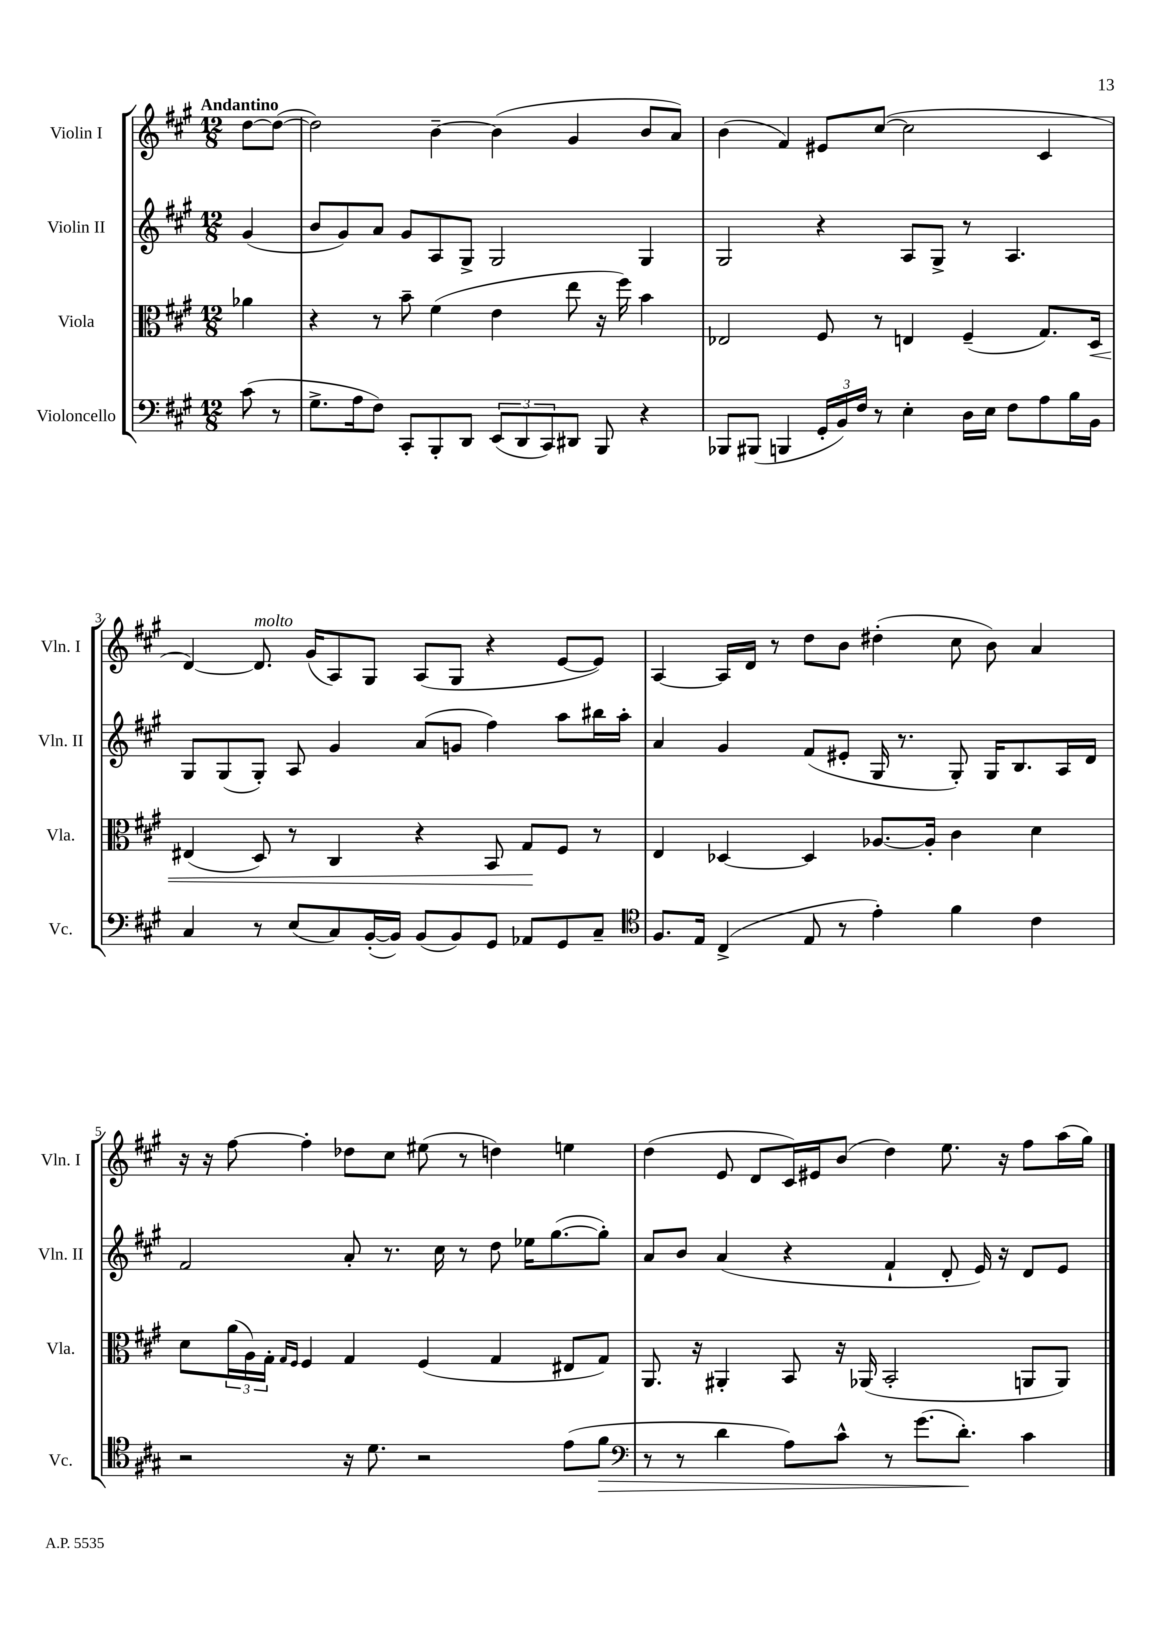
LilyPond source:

<<
\new StaffGroup <<
\new Staff = "s0" \with { instrumentName = "Violin I" shortInstrumentName = "Vln. I" } {
    \clef treble \key a \major \numericTimeSignature \time 12/8 \partial 4 \tempo "Andantino"
    d''8~ d''8~( |
    d''2) b'4~-- b'4( gis'4 b'8 a'8) |
    b'4( fis'4) eis'8 cis''8~( cis''2 cis'4 |
    d'4~) d'8.^\markup { \italic "molto" } gis'16( a8) gis8 a8( gis8 r4 e'8~ e'8) |
    a4~ a16 d'16 r8 d''8 b'8 dis''4-.( cis''8 b'8) a'4 |
    r16 r16 fis''8~ fis''4-. des''8 cis''8 eis''8( r8 d''4) e''4 |
    d''4( e'8 d'8 cis'16) eis'16 b'8( d''4) e''8. r16 fis''8 a''16( gis''16) \bar "|." |
}
\new Staff = "s1" \with { instrumentName = "Violin II" shortInstrumentName = "Vln. II" } {
    \clef treble \key a \major \numericTimeSignature \time 12/8 \partial 4
    gis'4( |
    b'8 gis'8) a'8 gis'8 a8 gis8-> gis2 gis4 |
    gis2 r4 a8 gis8-> r8 a4. |
    gis8 gis8( gis8-.) a8 gis'4 a'8( g'8 fis''4) a''8 bis''16 a''16-. |
    a'4 gis'4 fis'8( eis'8-. gis16 r8. gis8-.) gis16 b8. a16 d'16 |
    fis'2 a'8-. r8. cis''16 r8 d''8 ees''16 gis''8.~( gis''8-.) |
    a'8 b'8 a'4( r4 fis'4-! d'8-. e'16) r16 d'8 e'8 \bar "|." |
}
\new Staff = "s2" \with { instrumentName = "Viola" shortInstrumentName = "Vla." } {
    \clef alto \key a \major \numericTimeSignature \time 12/8 \partial 4
    aes'4 |
    r4 r8 b'8-- fis'4( e'4 e''8 r16 fis''16) b'4 |
    ees2 fis8 r8 e4 fis4--( gis8.) d16\< |
    eis4( d8) r8 cis4 r4 b,8 gis8\! fis8 r8 |
    e4 des4~ des4 aes8.~ aes16-. cis'4 d'4 |
    d'8 \tuplet 3/2 { a'16( a16) gis16-. } \grace { gis16 fis16 } fis4 gis4 fis4( gis4 eis8 gis8) |
    a,8. r16 ais,4-. b,8 r16 aes,16( b,2-. a,8 a,8) \bar "|." |
}
\new Staff = "s3" \with { instrumentName = "Violoncello" shortInstrumentName = "Vc." } {
    \clef bass \key a \major \numericTimeSignature \time 12/8 \partial 4
    cis'8( r8 |
    gis8.-> a16 fis8) cis,8-. b,,8-. d,8 \tuplet 3/2 { e,8( d,8 cis,8) } dis,8 b,,8 r4 |
    bes,,8 bis,,8( b,,4 \tuplet 3/2 { gis,16-. b,16) fis16 } r8 e4-. d16 e16 fis8 a8 b16 b,16 |
    cis4 r8 e8( cis8) b,16~-.( b,16) b,8( b,8) gis,8 aes,8 gis,8 cis8-- |
    \clef tenor fis8. e16 cis4->( e8 r8 e'4-.) fis'4 cis'4 |
    r2 r16 d'8. r2 e'8( fis'8\> |
    \clef bass r8 r8 d'4 a8) cis'8-^ r8 gis'8.( d'8.-.\!) cis'4 \bar "|." |
}
>>
>>
